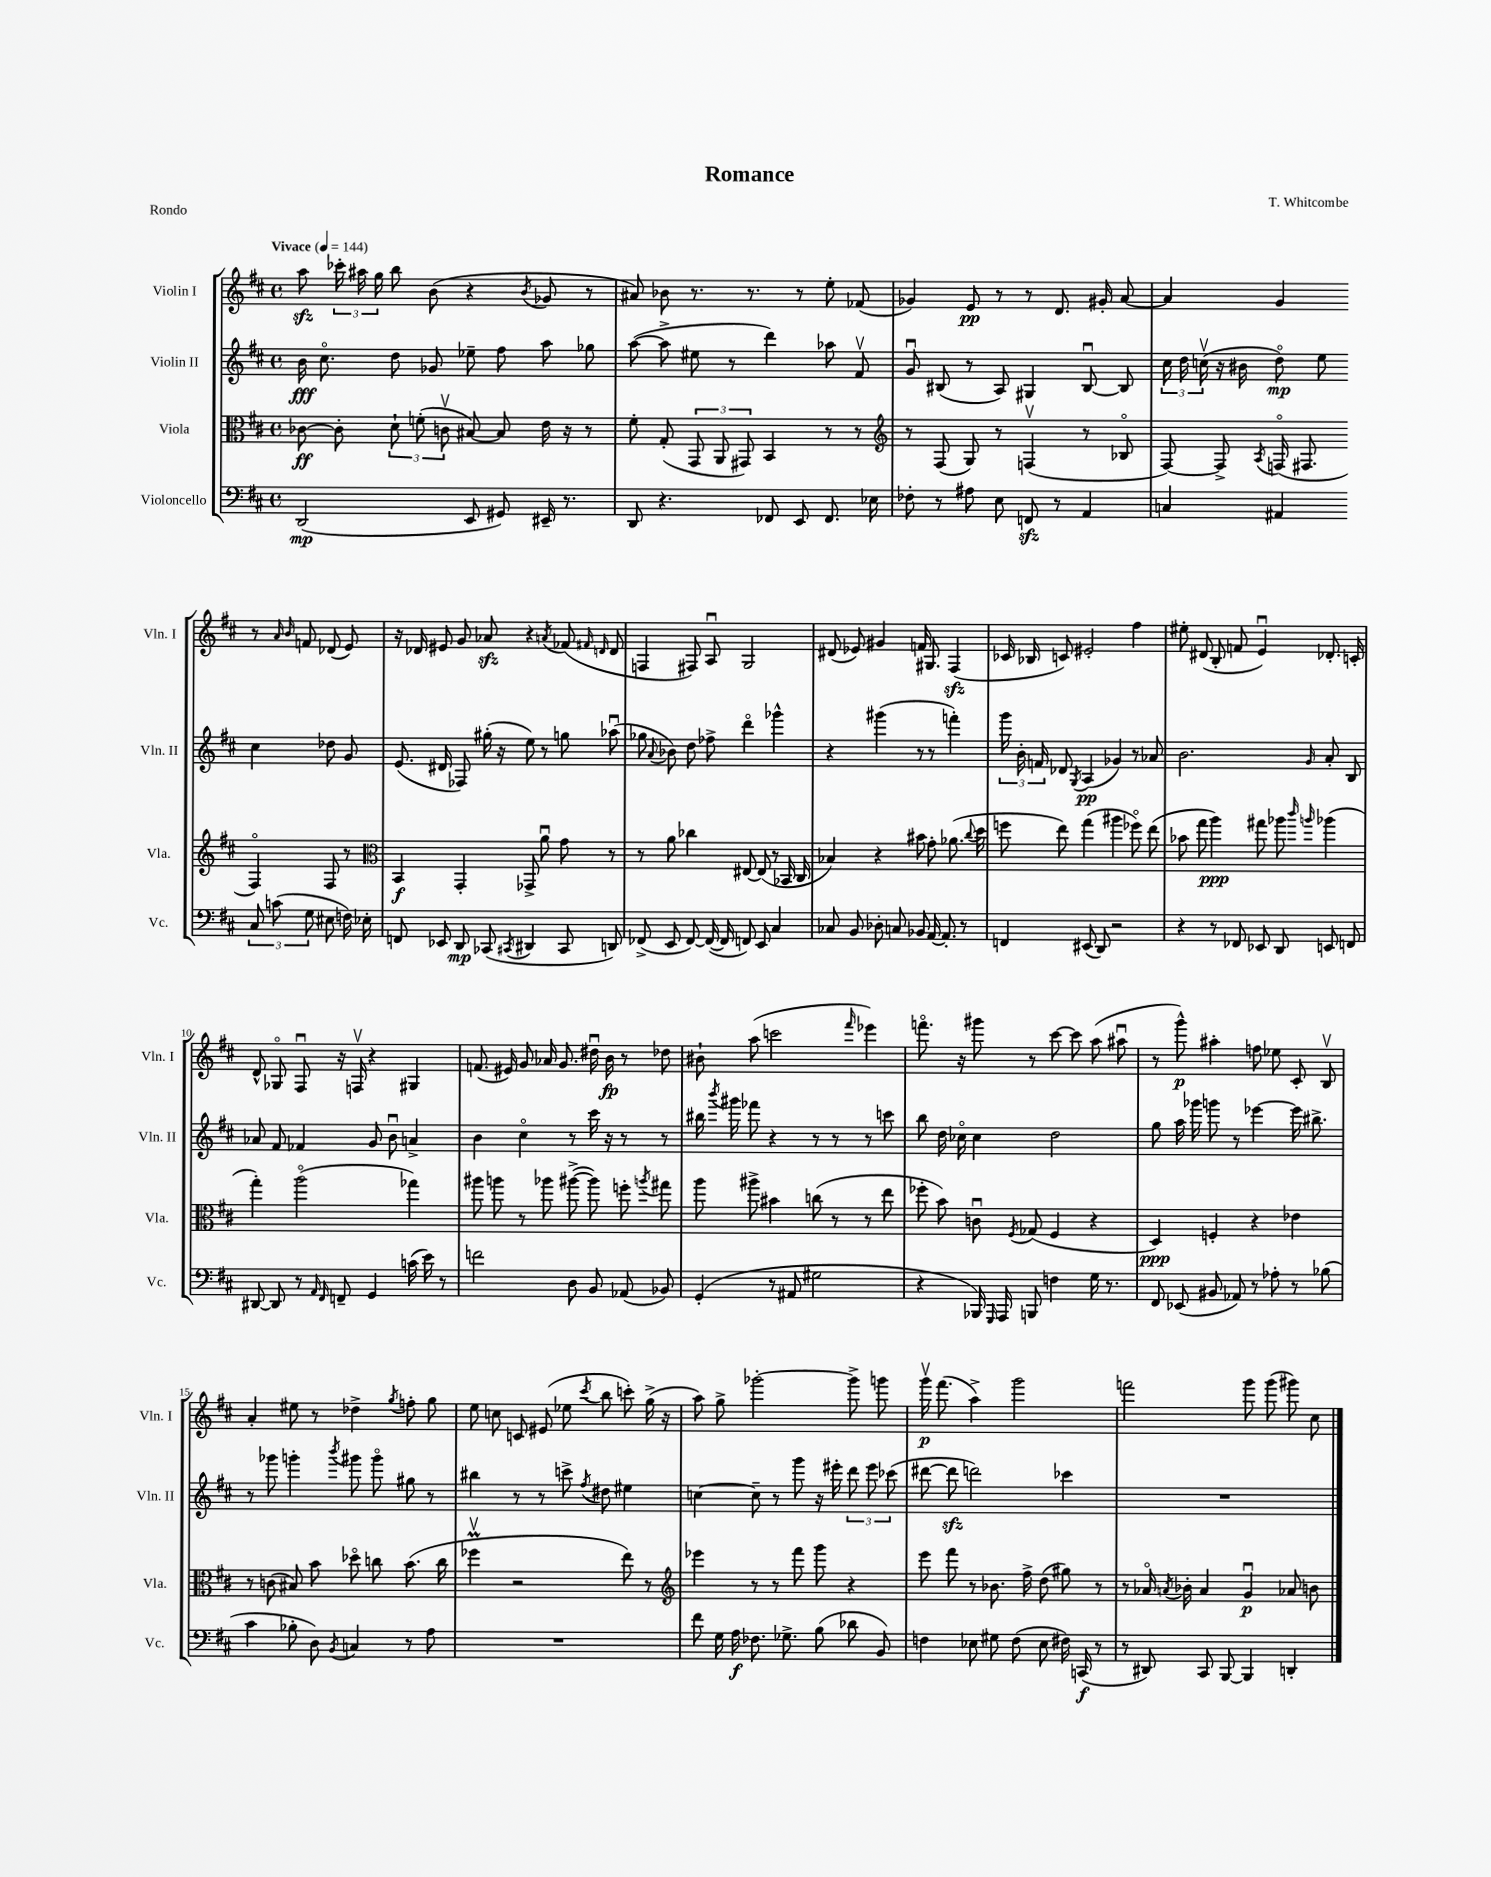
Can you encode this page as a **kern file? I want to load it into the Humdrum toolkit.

**kern	**kern	**kern	**kern
*staff4	*staff3	*staff2	*staff1
*clefF4	*clefC3	*clefG2	*clefG2
*k[f#c#]	*k[f#c#]	*k[f#c#]	*k[f#c#]
*M4/4	*M4/4	*M4/4	*M4/4
*met(c)	*met(c)	*met(c)	*met(c)
*MM144	*MM144	*MM144	*MM144
(2DD	[8c-	16b	8aa
.	.	8.cc#o	.
.	8c-']	.	24ccc-'
.	.	.	24aa#
.	.	.	24gg
.	12d`	8dd	8bb
.	(12f'	.	.
.	.	8g-	(8b
.	12cv	.	.
8EE	[8B#)	8ee-~	4r
8GG#)	8B#]	8ff#	.
.	.	.	8qb
16EE#~	16e	8aa	8g-
8.r	16r	.	.
.	8r	8gg-	8r
=	=	=	=
8DD	8f#'	([8aa	8a#)
4.r	(8G'	8aa^]	8b-
.	12GG	8ee#	8.r
.	12AA	.	.
.	.	8r	.
.	12GG#)	.	.
.	.	.	8.r
8FF-	4BB	4ddd)	.
8EE	.	.	8r
8.FF-	8r	8aa-	8ee'
.	8r	8f#v	(8f-
16E-	.	.	.
=	=	=	=
*	*clefG2	*	*
8F-'	8r	8gu	4g-)
8r	(8F#	(8B#	.
8A#	8G)	8r	8e
8E	8r	8A)	8r
8FF	(4Fv	4G#	8r
8r	.	.	8.d
4AA	8r	[8B#u	.
.	.	.	16g#'
.	8B-o	8B#]	[8a
=	=	=	=
4C	[8F#)	24cc#	4a]
.	.	24dd	.
.	.	(24ccv	.
.	8F#^]	16r	.
.	.	16b#	.
.	8qA	.	.
4AA#	(16Fo	8ddo)	4g
.	8.F#	.	.
.	.	8ee	.
12C	4F#o)	4cc	8r
(12c	.	.	.
.	.	.	16qqa
.	.	.	16qqb
.	.	.	8f
12G	.	.	.
8E#	8F#	8dd-	(8d-
16F)	8r	8g	8e)
16E-'	.	.	.
=	=	=	=
*	*clefC3	*	*
8FF	4BB	(8.e	16r
.	.	.	16d-
8EE-	.	.	8e#
.	.	16d#	.
8DD	4GG'	8F-)	8g
(8CC-	.	(16gg#'	8a-
.	.	16r	.
8qCC#	.	.	.
4DD#	8GG-^	8ee)	4r
.	8au	8r	.
.	.	.	8qa
8CC#	8g	8gg	(8f-
.	.	.	16qqf#
.	.	.	16qqd
8DD)	8r	(8aa-u	8d
=	=	=	=
(8FF-^	8r	8gg-	4F
.	.	8qqa	.
8EE	8a	8b-)	.
[8FF-)	4cc-	8dd	8F#)
(16FF-_	.	8ff-^	8Au
16FF-]	.	.	.
8FF)	[8E#	4dddo	2G
8EE	(8E#]	.	.
4C#	8r	4ggg-^^	.
.	16BB-	.	.
.	16C#	.	.
=	=	=	=
8C-	4B-)	4r	(8d#
8BB	.	.	8e-)
8D-'	4r	(4ggg#	4g#
8C	.	.	.
8BB-	8b#	8r	16f
.	.	.	8.G#
[16AA	8g'	8r	.
8.AA']	.	.	.
.	(8.a-	4fff')	(4F#
8r	.	.	.
.	8qqcc#	.	.
.	16dd	.	.
=	=	=	=
4FF	8ff	24ggg	16c-
.	.	24b'	.
.	.	.	16B-
.	.	24f	.
.	8ee)	8d-	8c)
.	.	8qG	.
(8EE#	(4gg	(4A	2e#'
8DD)	.	.	.
2r	4aa#	4g-)	.
.	8ff-o)	8r	4ff#
.	(8ee	8a-	.
=	=	=	=
4r	8b-	2.b	8ee#'
.	8gg	.	(8d#
8r	4aa)	.	8B'
8FF-	.	.	8f
8EE-	8gg#	.	4eu)
8DD	8aa-	.	.
.	16qqccc#	.	.
.	16qqaa	16qqg	.
8EE	(4aa-	8a'	8.d-'
8FF	.	8B	.
.	.	.	16c'
=	=	=	=
[8DD#	4gg')	8a-	8d^^
8DD#]	.	8f#	8G-o
8r	(2aao	4f-	8F#u
16qqAA	.	.	.
16qqFF#	.	.	.
8FF~	.	.	16r
.	.	.	16Fv
4GG	.	8g	4r
.	.	8bu	.
(16c	4gg-)	4a^	4G#
16e)	.	.	.
8r	.	.	.
=	=	=	=
2f	8aa#	4b	(8.f
.	8aa	.	.
.	.	.	16e#)
.	8r	4cc#o	8g
.	8aa-	.	16a-
.	.	.	8.g
8D	([8aa#^	8r	.
8BB	8aa#])	16ccc#	16dd#u
.	.	16r	16b
(8AA-	8ff'	8r	8r
.	8qaa	.	.
8BB-)	8gg#	8r	8dd-
=	=	=	=
(4GG'	8aa	16bb#	8b#`
.	.	8qbbb	.
.	.	16ggg#	.
.	8aa#^	8fff-	(8aa
8r	4b#	4r	2ccc
8AA#	.	.	.
2G#	(8cc	8r	.
.	8r	8r	.
.	.	.	16qqfff#
.	8r	8r	4eee-)
.	8ee	8ccc	.
=	=	=	=
4r	8ff-'	8bb	8.fffo
.	8b)	16dd	.
.	.	16cc-o	16r
16BBB-)	8cu	4cc-	8ggg#
16qqGGG	.	.	.
16AAA	.	.	.
.	8qF#	.	.
8BBB	(8G-	.	8r
4F	4F#	2dd	[8ccc#
.	.	.	8ccc#]
16G	4r	.	(8aa
8.r	.	.	.
.	.	.	8aa#u
=	=	=	=
8FF#	4D)	8gg	8r
(8EE-	.	16aa	8ggg^^)
.	.	16ggg-	.
8BB#	4F'	8ggg	4aa#'
8AA-)	.	8r	.
8r	4r	[4eee-	8ff
8A-'	.	.	8ee-
8r	4e-	16eee-]	8c#'
.	.	8.bb#^	.
(8B-	.	.	8Bv
=	=	=	=
4c#	8r	8r	4a'
.	(8c	8ggg-	.
8B-'	8B#)	4ggg'	8ee#
8D)	8b	.	8r
8qBB	.	8qbbb	.
4C	8dd-o	8ggg#	4dd-^
.	8cc	8ggg#o	.
.	.	.	8qgg
8r	(8.b	8gg#	8ff'
8A	.	8r	8gg
.	16cc	.	.
=	=	=	=
1r	4ff-v	4bb#	8ee
.	.	.	8cc
.	2r	8r	8c
.	.	8r	(8e#
.	.	8ccc^	8ee-
.	.	8qff#	8qccc#
.	.	8dd#	8bb
.	8ee)	4ee#	8ccc')
.	8r	.	(16gg^
.	.	.	16r
=	=	=	=
*	*clefG2	*	*
8f#	4eee-	[4cc	8aa)
16G	.	.	8gg^
16A	.	.	.
8.F-	8r	8cc~]	[2ggg-'
.	8r	8r	.
8.G-^	.	.	.
.	8fff#	8ggg	.
(8B	8ggg	16r	.
.	.	16eee#'	.
8d-	4r	12ddd	8ggg-^]
.	.	12eee#	.
8BB)	.	.	8ggg
.	.	(12ccc-	.
=	=	=	=
4F	8eee	[8ddd#	16gggv
.	.	.	(8.fff#
.	8fff#	8ddd#]	.
8E-	8r	2ddd)	4aa^)
8G#	8.b-	.	.
(8F	.	.	2ggg
.	16ff#^	.	.
8E-	(8dd	.	.
16F#)	8gg#)	4ccc-	.
(16CC	.	.	.
8r	8r	.	.
=	=	=	=
8r	8r	1r	2fff
8DD#)	16a-o	.	.
.	8qa	.	.
.	16b-'	.	.
8CC#	4a	.	.
[8BBB	.	.	.
4BBB]	4gu	.	8ggg
.	.	.	(8ggg
4DD'	8a-	.	8ggg#)
.	8b	.	8cc#
==	==	==	==
*-	*-	*-	*-
